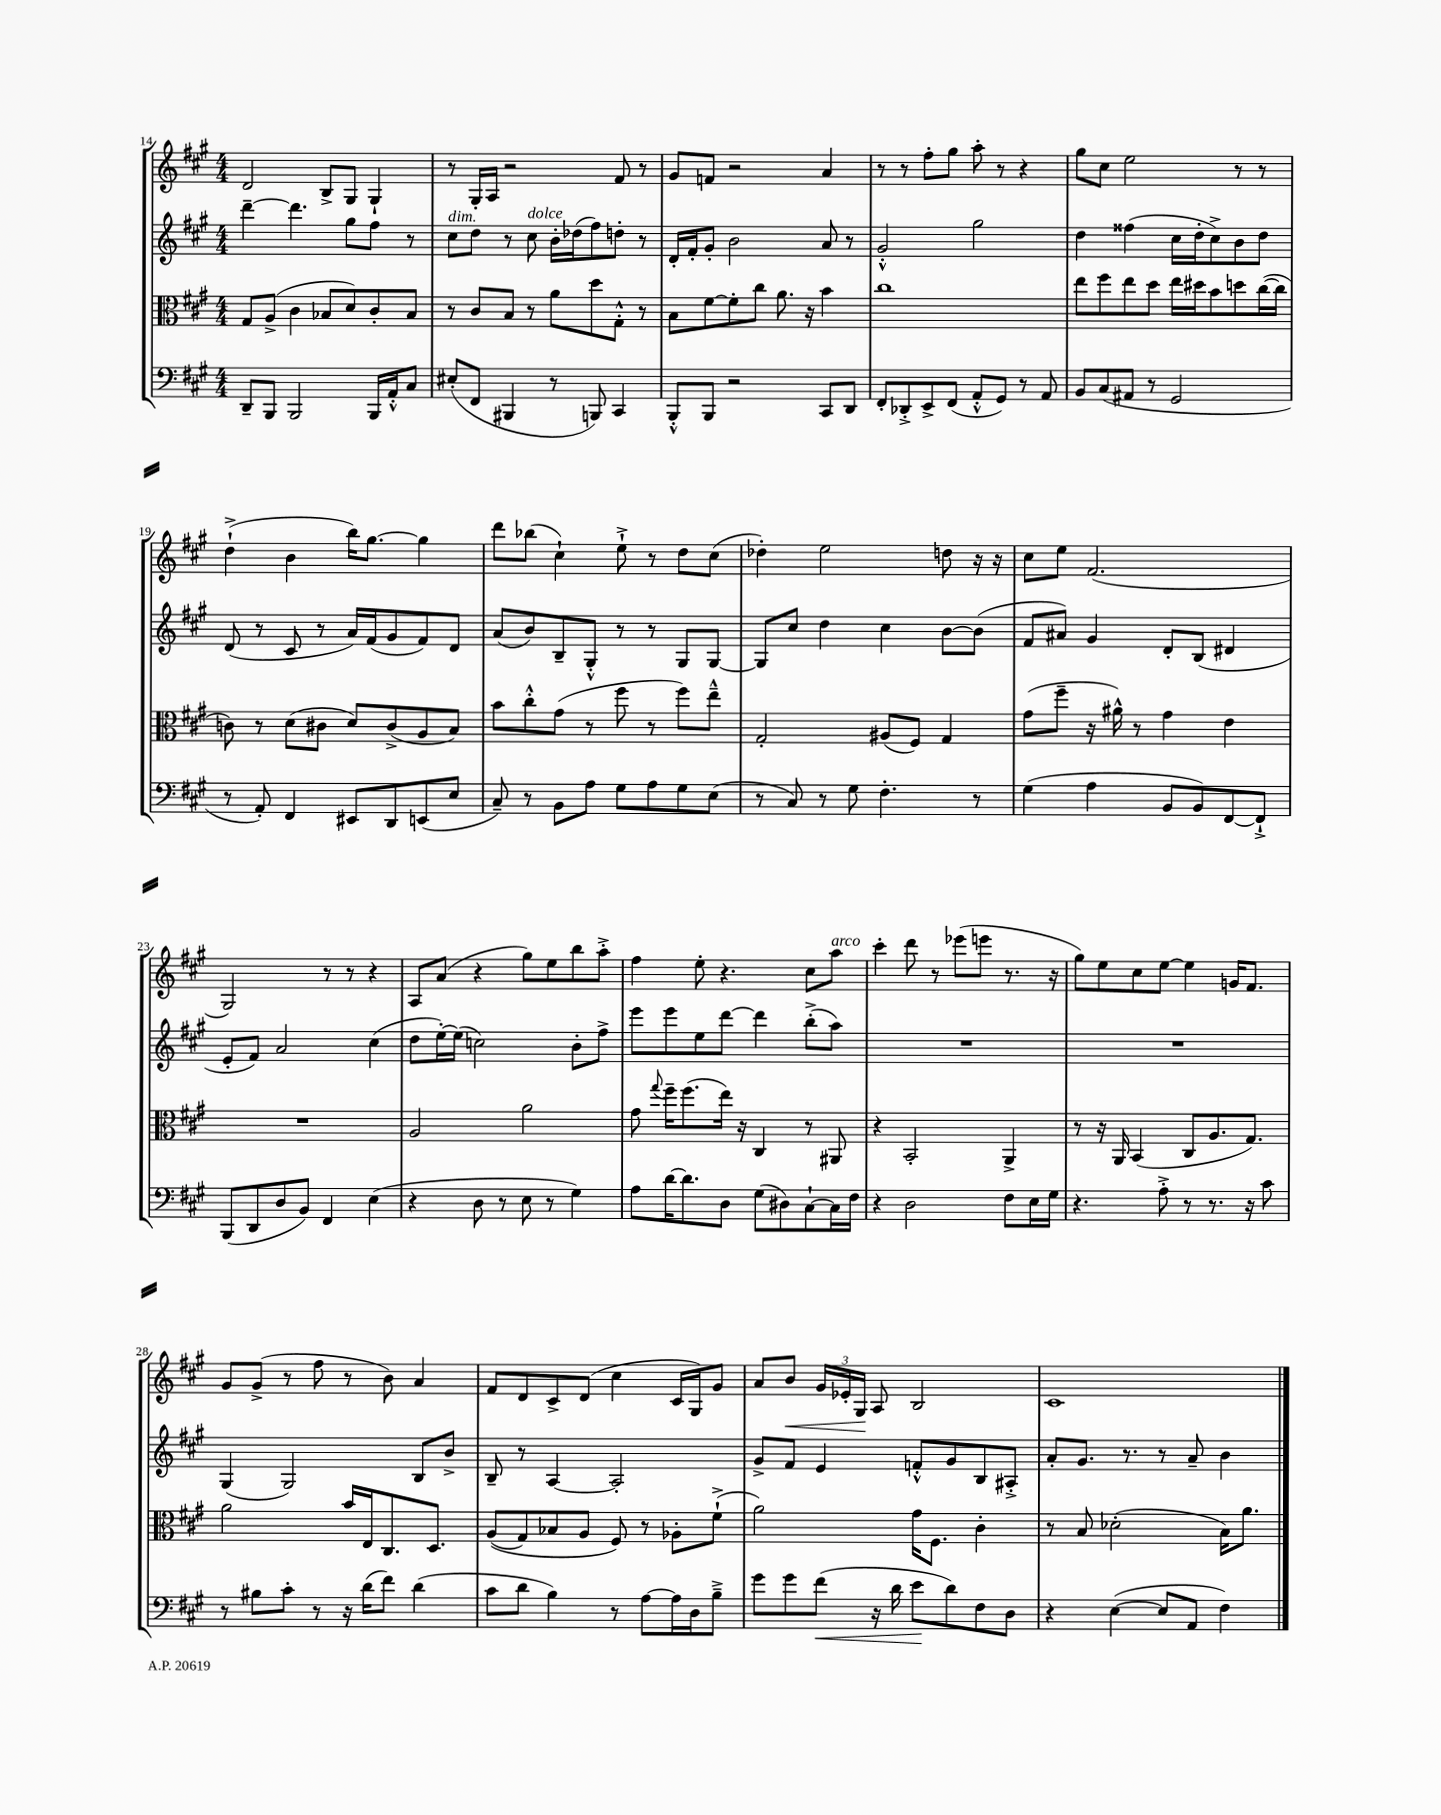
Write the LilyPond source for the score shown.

<<
\new StaffGroup <<
\new Staff = "s0" {
    \clef treble \key a \major \numericTimeSignature \time 4/4
    \autoBeamOff d'2 b8[-> gis8] gis4-! |
    r8 gis16[-. a16] r2 fis'8 r8 |
    gis'8[ f'8] r2 a'4 |
    r8 r8 fis''8[-. gis''8] a''8-. r8 r4 |
    gis''8[ cis''8] e''2 r8 r8 |
    d''4-!->( b'4 b''16[) gis''8.]~ gis''4 |
    d'''8[ bes''8]( cis''4-!) e''8-!-> r8 d''8[ cis''8]( |
    des''4-.) e''2 d''8 r16 r16 |
    cis''8[ e''8] fis'2.( |
    gis2) r8 r8 r4 |
    a8[ a'8]( r4 gis''8[) e''8 b''8 a''8]-.-> |
    fis''4 e''8-. r4. cis''8[ a''8]^\markup { \italic "arco" } |
    cis'''4-. d'''8 r8 ees'''8[( e'''8] r8. r16 |
    gis''8[) e''8 cis''8 e''8]~ e''4 g'16[ fis'8.] |
    gis'8[ gis'8]->( r8 fis''8 r8 b'8) a'4 |
    fis'8[ d'8 cis'8-> d'8]( cis''4 cis'16[ gis16) gis'8] |
    a'8[ b'8]\< \tuplet 3/2 { gis'16[ ees'16-. gis16]\! } a8 b2 |
    cis'1 \bar "|." |
}
\new Staff = "s1" {
    \clef treble \key a \major \numericTimeSignature \time 4/4
    \autoBeamOff d'''4~-- d'''4. gis''8[ fis''8] r8 |
    cis''8[^\markup { \italic "dim." } d''8] r8 cis''8^\markup { \italic "dolce" } b'16[-. des''16( fis''8) d''8]-. r8 |
    d'16[-. fis'16-. gis'8]-. b'2 a'8 r8 |
    gis'2-.-^ gis''2 |
    d''4 fisis''4( cis''16[ d''16-. cis''8->) b'8 d''8] |
    d'8( r8 cis'8 r8 a'16[) fis'16( gis'8 fis'8) d'8] |
    a'8[( b'8) b8-- gis8]-.-^ r8 r8 gis8[ gis8]~ |
    gis8[ cis''8] d''4 cis''4 b'8[~ b'8]( |
    fis'8[ ais'8]) gis'4 d'8[-. b8]( dis'4 |
    e'8[-. fis'8]) a'2 cis''4( |
    d''8[ e''16~-.) e''16]( c''2) b'8[-. fis''8]-> |
    e'''8[ e'''8 e''8 d'''8]~ d'''4 b''8[-.->( a''8]) |
    R1 |
    R1 |
    gis4( gis2) b8[ b'8]-> |
    b8-- r8 a4~ a2-. |
    gis'8[-> fis'8] e'4 f'8[-.-^ gis'8 b8 ais8]-.-> |
    a'8[-. gis'8.] r8. r8 a'8-- b'4 \bar "|." |
}
\new Staff = "s2" {
    \clef alto \key a \major \numericTimeSignature \time 4/4
    \autoBeamOff gis8[ a8]->( cis'4 bes8[ d'8) cis'8-. bes8] |
    r8 cis'8[ b8] r8 a'8[ d''8 gis8]-.-^ r8 |
    b8[ fis'8~ fis'8-. cis''8] a'8. r16 b'4 |
    cis''1 |
    e''8[ fis''8 e''8 d''8] e''16[ dis''16 b'8 d''8 cis''16~( cis''16] |
    c'8) r8 d'8[( cis'8] d'8[) cis'8->( a8 b8]) |
    b'8[ cis''8-.-^ gis'8]( r8 fis''8 r8 fis''8[) e''8]---^ |
    gis2-. ais8[( fis8]) gis4 |
    gis'8[( fis''8]-- r16 ais'16-^) r8 gis'4 e'4 |
    R1 |
    a2 a'2 |
    gis'8 \appoggiatura { gis''8 } fis''16[-- fis''8.( e''16]) r16 cis4 r8 ais,8 |
    r4 b,2-. a,4-> |
    r8 r16 a,16 b,4( cis8[ a8. gis8.]) |
    a'2 b'16[ e16 cis8. d8.] |
    a8[(\( gis8) bes8 a8] fis8\) r8 aes8[-. fis'8]-!->( |
    a'2) gis'16[ fis8.] cis'4-. |
    r8 b8 des'2-.( b16[) a'8.] \bar "|." |
}
\new Staff = "s3" {
    \clef bass \key a \major \numericTimeSignature \time 4/4
    \autoBeamOff d,8[-- b,,8] b,,2 b,,16[ a,16-.-^ cis8] |
    eis8[-.( fis,8] bis,,4 r8 b,,8) cis,4 |
    b,,8[-.-^ b,,8] r2 cis,8[ d,8] |
    fis,8[-. des,8-.-> e,8-> fis,8]( a,8[-.-^ gis,8]) r8 a,8 |
    b,8[ cis8( ais,8] r8 gis,2 |
    r8 a,8-.) fis,4 eis,8[ d,8 e,8( e8] |
    cis8--) r8 b,8[ a8] gis8[ a8 gis8 e8]( |
    r8 cis8) r8 gis8 fis4.-. r8 |
    gis4( a4 b,8[ b,8) fis,8~ fis,8]-!-> |
    b,,8[( d,8 d8 b,8]) fis,4 e4( |
    r4 d8 r8 e8 r8 gis4) |
    a8[ d'16~ d'8. d8] gis8[( dis8) cis8~-! cis16 fis16] |
    r4 d2 fis8[ e16 gis16] |
    r4. a8-.-> r8 r8. r16 cis'8 |
    r8 bis8[ cis'8]-. r8 r16 d'16[( fis'8]) d'4( |
    cis'8[ d'8] b4) r8 a8[~ a16 d16 b8]---> |
    gis'8[ gis'8 fis'8]\<( r16 d'16 e'8[\! d'8) fis8 d8] |
    r4 e4~( e8[ a,8] fis4) \bar "|." |
}
>>
>>
\layout { \context { \Score currentBarNumber = #14 } }
